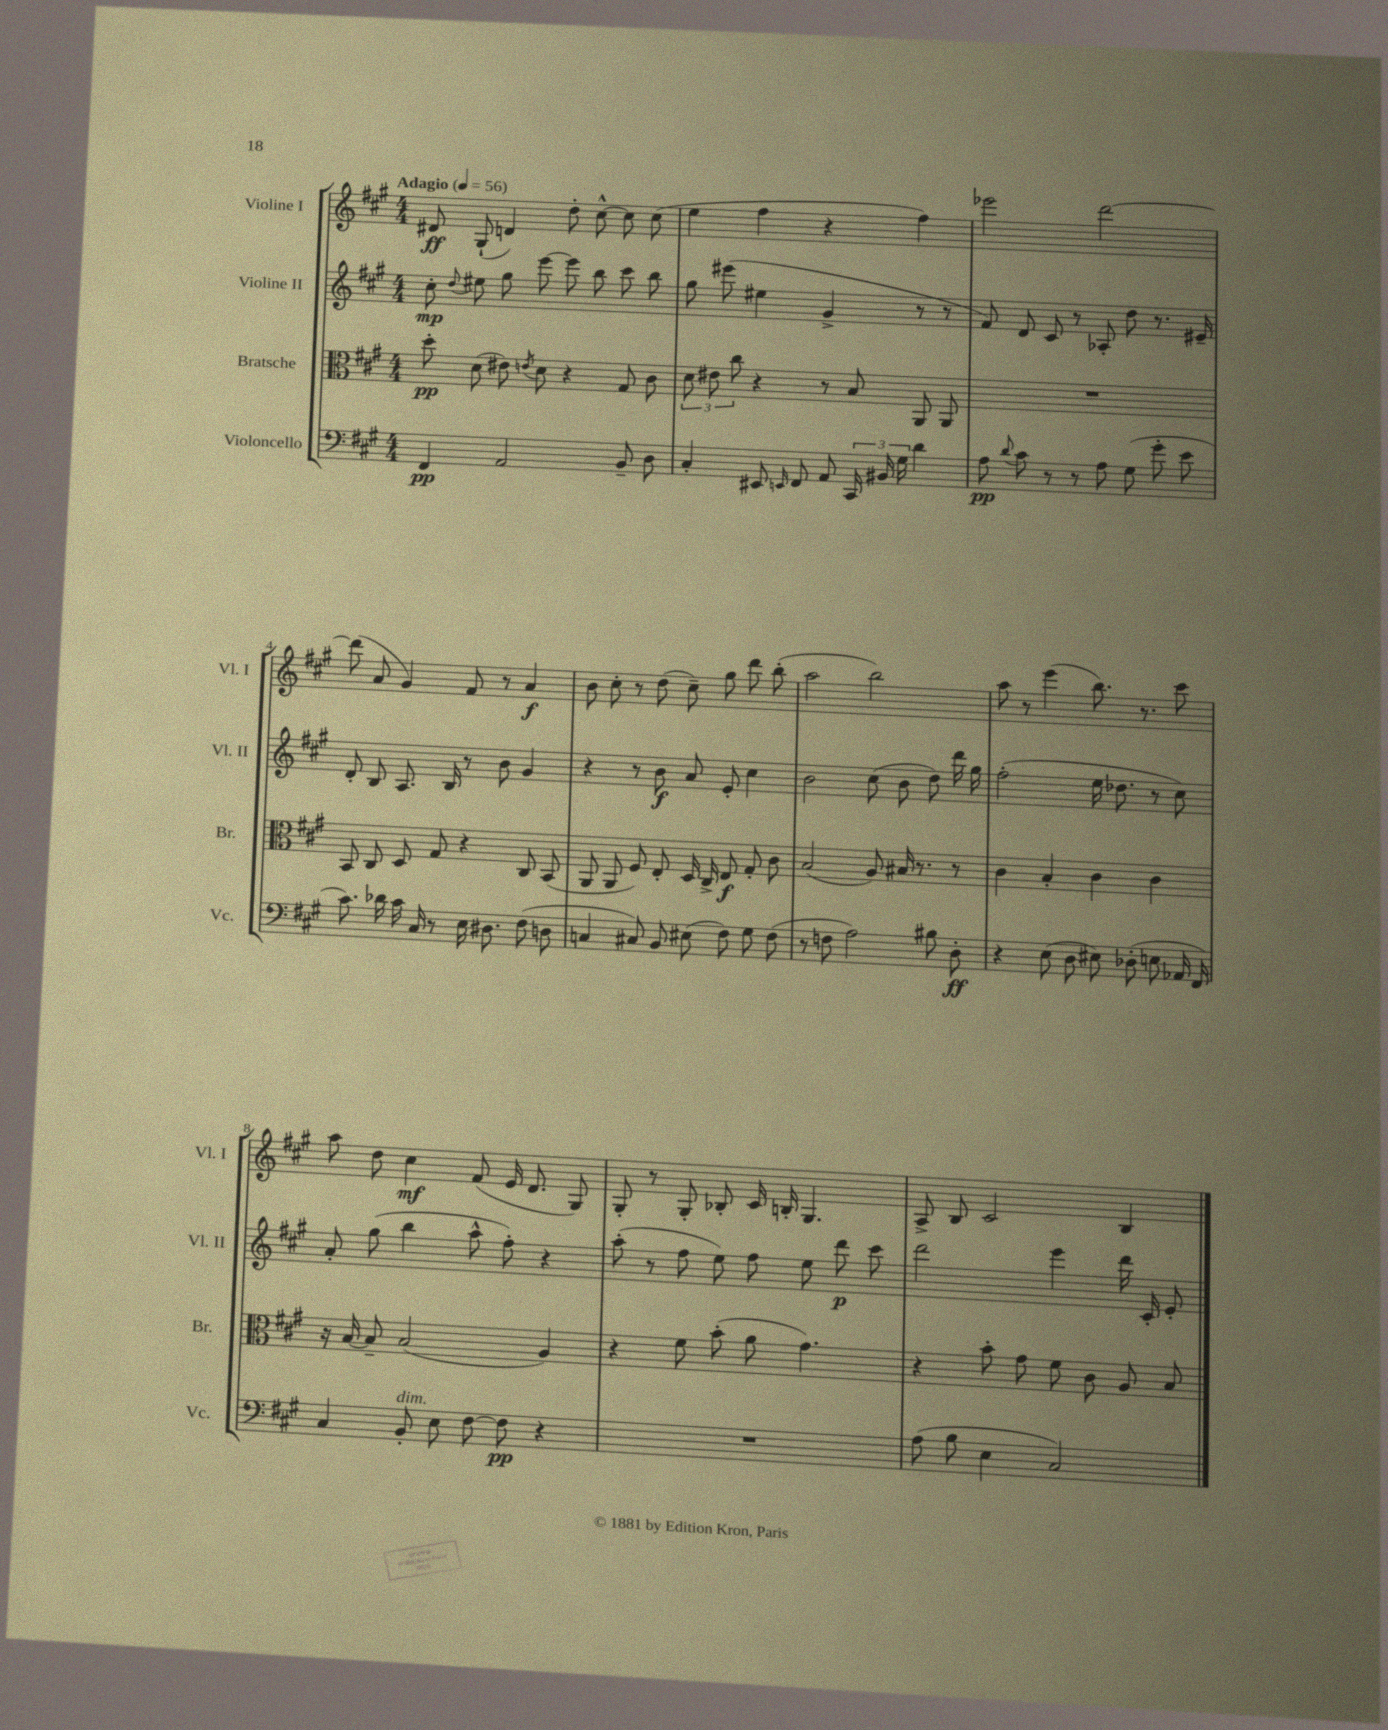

**kern	**dynam	**kern	**dynam	**kern	**dynam	**kern	**dynam
*part4	*part4	*part3	*part3	*part2	*part2	*part1	*part1
*staff4	*staff4	*staff3	*staff3	*staff2	*staff2	*staff1	*staff1
*I"Violoncello	*	*I"Bratsche	*	*I"Violine II	*	*I"Violine I	*
*I'Vc.	*	*I'Br.	*	*I'Vl. II	*	*I'Vl. I	*
*clefF4	*	*clefC3	*	*clefG2	*	*clefG2	*
*k[f#c#g#]	*	*k[f#c#g#]	*	*k[f#c#g#]	*	*k[f#c#g#]	*
*M4/4	*	*M4/4	*	*M4/4	*	*M4/4	*
*MM56	*	*MM56	*	*MM56	*	*MM56	*
=1	=1	=1	=1	=1	=1	=1	=1
!	!	!	!	!	!	!LO:TX:a:B:t=Adagio	!
4FF#/	pp	8dd'\	pp	8cc#'\	mp	8d#X/	ff
.	.	.	.	8qqdd/	.	.	.
.	.	(8d\	.	8ee#X\	.	(8G#`/	.
2AA/	.	8e#X\)	.	8gg#\	.	4dn/)	.
.	.	8qen/	.	.	.	.	.
.	.	8d\	.	[8eee\	.	.	.
.	.	4r	.	8eee\]	.	8dd'\	.
.	.	.	.	8bb\	.	[8cc#^^\	.
8BB~/	.	8G#/	.	8ccc#\	.	8cc#\]	.
8D\	.	8c#\	.	8bb\	.	(8cc#\	.
=2	=2	=2	=2	=2	=2	=2	=2
4C#'/	.	12d\	.	8gg#\	.	4ee\	.
.	.	12e#X\	.	.	.	.	.
.	.	.	.	(8eee#X\	.	.	.
.	.	12cc#\	.	.	.	.	.
8EE#X/	.	4r	.	4ee#X\	.	4ff#\	.
16qqEEn/	.	.	.	.	.	.	.
8FF#/	.	.	.	.	.	.	.
8AA/	.	8r	.	4g#^/	.	4r	.
24CC#/	.	8B/	.	.	.	.	.
24BB#X/	.	.	.	.	.	.	.
24G#\	.	.	.	.	.	.	.
4d\	.	8AA/	.	8r	.	4ff#\)	.
.	.	8AA/	.	8r	.	.	.
=3	=3	=3	=3	=3	=3	=3	=3
8A\	pp	1r	.	8f#/)	.	2eee-X\	.
8qqd/	.	.	.	.	.	.	.
8c#\	.	.	.	8d/	.	.	.
8r	.	.	.	8c#/	.	.	.
8r	.	.	.	8r	.	.	.
8A\	.	.	.	8A-X'/	.	[2ddd\	.
(8G#\	.	.	.	8dd\	.	.	.
8g#'\	.	.	.	8.r	.	.	.
8e\	.	.	.	.	.	.	.
.	.	.	.	16e#X~/	.	.	.
!!LO:LB:g=z
=4	=4	=4	=4	=4	=4	=4	=4
8.c#\)	.	8BB/	.	8d'/	.	(8ddd\]	.
.	.	8C#/	.	8B/	.	8a/	.
16d-X\	.	.	.	.	.	.	.
16c#\	.	8D/	.	8.A/	.	4g#/)	.
16C#/	.	.	.	.	.	.	.
8r	.	8G#/	.	.	.	.	.
.	.	.	.	16B/	.	.	.
16E\	.	4r	.	8r	.	8f#/	.
8.D#X\	.	.	.	.	.	.	.
.	.	.	.	8b\	.	8r	.
(8F#\	.	8C#/	.	4g#/	.	4a/	f
8Dn\	.	(8BB/	.	.	.	.	.
=5	=5	=5	=5	=5	=5	=5	=5
4Cn/	.	8AA/	.	4r	.	8b\	.
.	.	8AA/	.	.	.	8cc#'\	.
8C#X/)	.	8F#/)	.	8r	.	8r	.
8BB/	.	8E'/	.	8b\	f	(8dd\	.
(8E#X\	.	16D/	.	8a/	.	8cc#~\)	.
.	.	16C#^/	.	.	.	.	.
8F#\)	.	8E/	f	8e'/	.	8gg#\	.
8G#\	.	8G#'/	.	4cc#\	.	8ddd\	.
(8F#\	.	8c#\	.	.	.	(8bb'\	.
=6	=6	=6	=6	=6	=6	=6	=6
8r	.	(2B/	.	2b\	.	2aa\	.
8Fn\	.	.	.	.	.	.	.
2A\)	.	.	.	.	.	.	.
.	.	8A/)	.	(8cc#\	.	2bb\)	.
.	.	16B#X/	.	8b\	.	.	.
.	.	8.r	.	.	.	.	.
8B#X\	.	.	.	8dd\)	.	.	.
8D'\	ff	8r	.	16ddd\	.	.	.
.	.	.	.	16gg#\	.	.	.
=7	=7	=7	=7	=7	=7	=7	=7
4r	.	4c#\	.	(2ff#'\	.	8aa\	.
.	.	.	.	.	.	8r	.
(8E\	.	4B'/	.	.	.	(4eee\	.
8D\	.	.	.	.	.	.	.
8E#X\)	.	4c#\	.	16ee\	.	8.bb\)	.
.	.	.	.	8.dd-X\	.	.	.
(8D-X'\	.	.	.	.	.	.	.
.	.	.	.	.	.	8.r	.
8En\	.	4c#\	.	8r	.	.	.
16AA-X/	.	.	.	8cc#\)	.	8ccc#\	.
16FF#/)	.	.	.	.	.	.	.
!!LO:LB:g=z
=8	=8	=8	=8	=8	=8	=8	=8
4C#/	.	16r	.	8a'/	.	8aa\	.
.	.	[16B/	.	.	.	.	.
.	.	8B~/]	.	(8gg#\	.	8dd\	.
!LO:TX:a:i:t=dim.	!	!	!	!	!	!	!
8BB'/	.	(2B/	.	4bb\	.	4cc#\	mf
8E\	.	.	.	.	.	.	.
[8F#\	.	.	.	8aa^^\	.	(8f#/	.
8F#\]	pp	.	.	8ff#'\)	.	16e/	.
.	.	.	.	.	.	8.d/	.
4r	.	4A/)	.	4r	.	.	.
.	.	.	.	.	.	8G#/)	.
=9	=9	=9	=9	=9	=9	=9	=9
1r	.	4r	.	(8aa'\	.	8G#'/	.
.	.	.	.	8r	.	8r	.
.	.	8f#\	.	8ff#\	.	8G#'/	.
.	.	(8b'\	.	8ee\)	.	8B-X'/	.
.	.	8a\	.	8ff#\	.	16c#/	.
.	.	.	.	.	.	16Bn'/	.
.	.	4.g#\)	.	8ee\	.	4.G#/	.
.	.	.	.	8ddd\	p	.	.
.	.	.	.	8ccc#\	.	.	.
=10	=10	=10	=10	=10	=10	=10	=10
(8A\	.	4r	.	2ddd\	.	8A^/	.
8B\	.	.	.	.	.	8B/	.
4E\	.	8b'\	.	.	.	2c#/	.
.	.	8g#\	.	.	.	.	.
2C#/)	.	8f#\	.	4eee\	.	.	.
.	.	8c#\	.	.	.	.	.
.	.	8A/	.	16ddd\	.	4B/	.
.	.	.	.	16c#'/	.	.	.
.	.	8B/	.	8e'/	.	.	.
==	==	==	==	==	==	==	==
*-	*-	*-	*-	*-	*-	*-	*-
